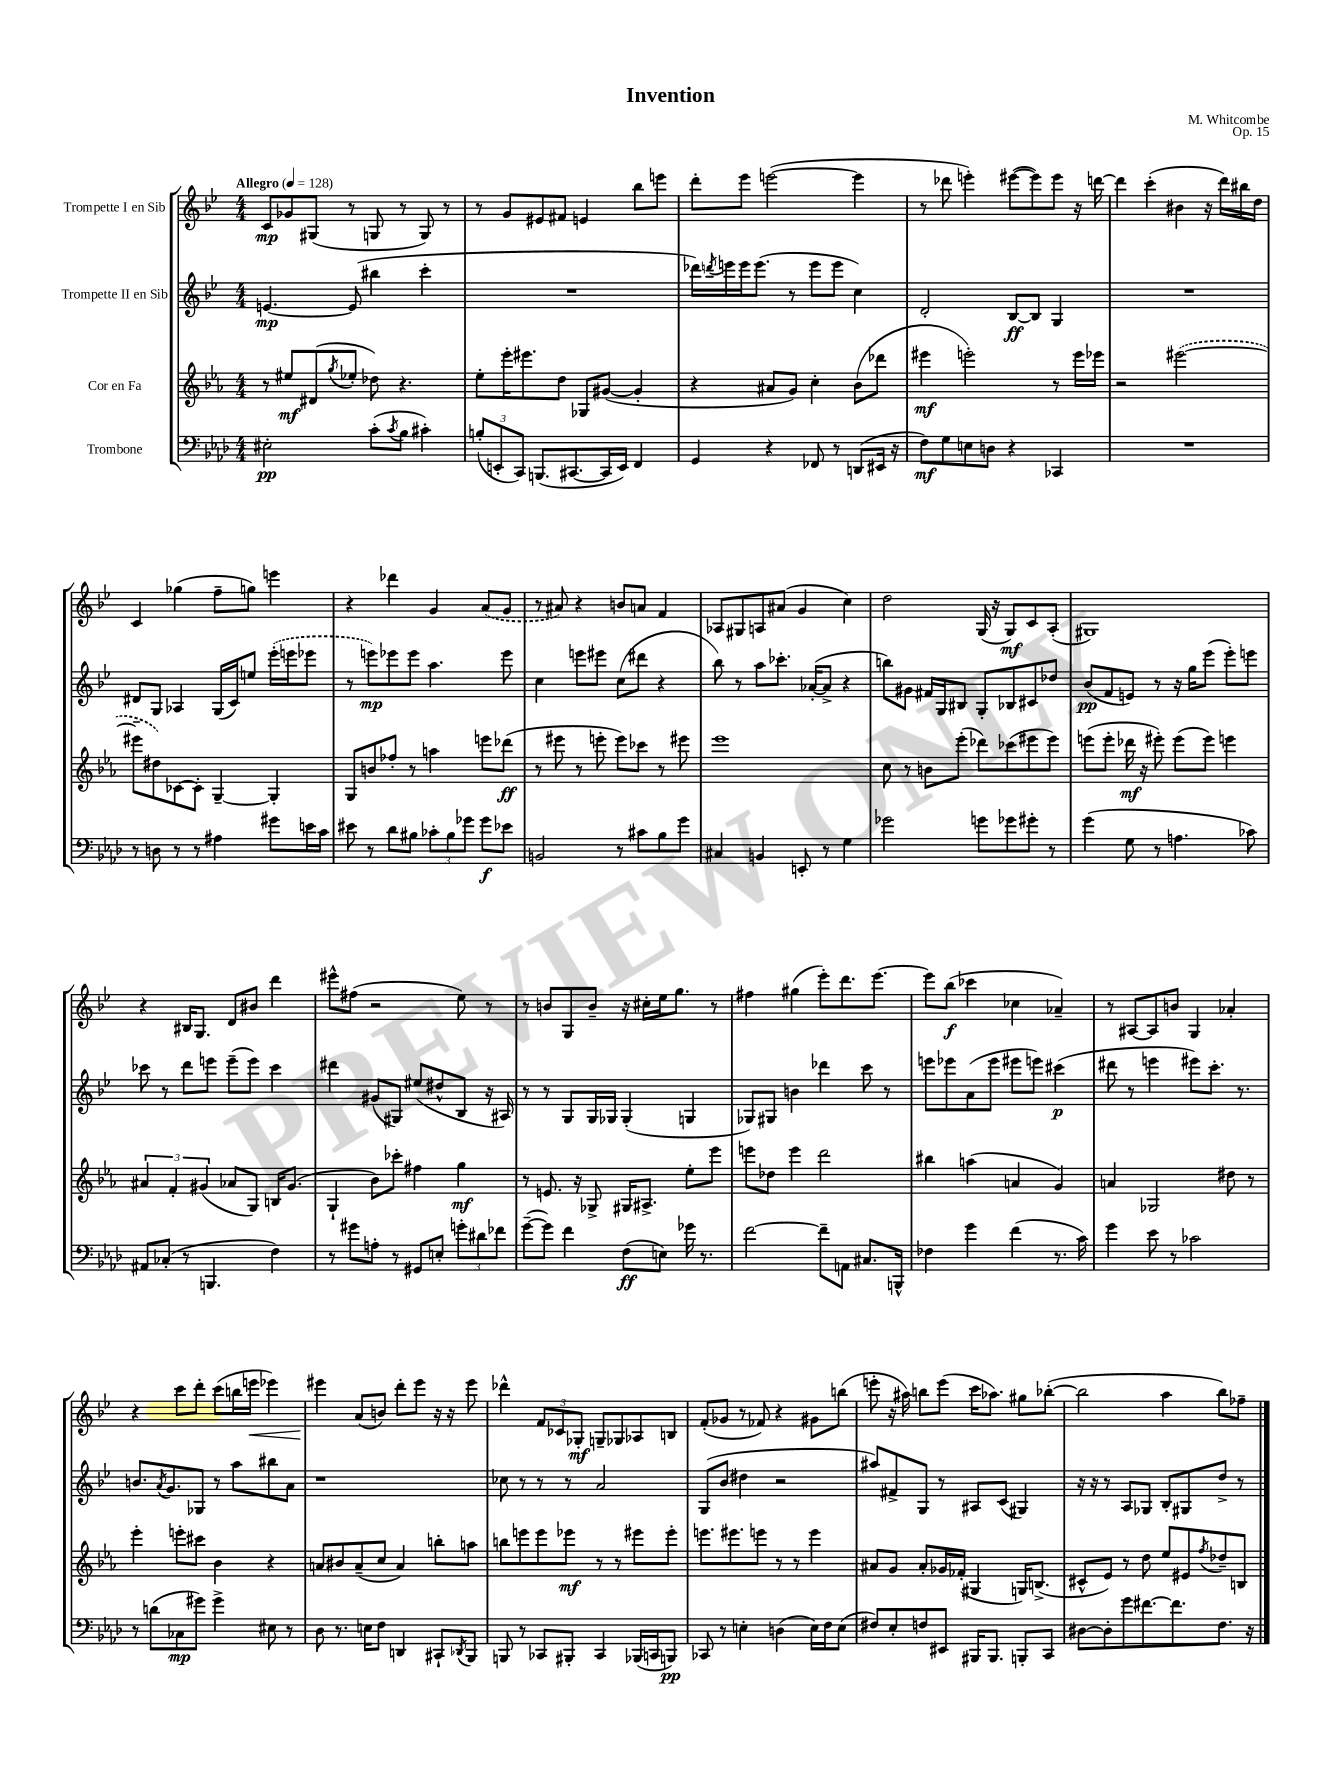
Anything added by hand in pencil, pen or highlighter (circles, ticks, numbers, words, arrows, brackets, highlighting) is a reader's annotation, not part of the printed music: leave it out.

**kern	**kern	**kern	**kern
*staff4	*staff3	*staff2	*staff1
*clefF4	*clefG2	*clefG2	*clefG2
*k[b-e-a-d-]	*k[b-e-a-]	*k[b-e-]	*k[b-e-]
*M4/4	*M4/4	*M4/4	*M4/4
*MM128	*MM128	*MM128	*MM128
2E#'\	8r	[4.e/	8c/L
.	8ee#/L	.	8g-/
.	(8d#/	.	(8G#/J
.	8qgg/	.	.
.	8ee-'/J	(8e/]	8r
(8c'\L	8dd-\)	4bb#\	8G/
8qc/	.	.	.
8B-\J	4.r	.	8r
4c#'\)	.	4ccc'\	8G/)
.	.	.	8r
=	=	=	=
(12B'/L	8ee-'\L	1r	8r
12EE'/	.	.	.
.	16eee-'\K	.	8g/L
12CC/J)	.	.	.
.	8.eee#\	.	.
(8.BBB/L	.	.	8e#/
.	8dd\J	.	8f#/J
[8.CC#/	.	.	.
.	8G-/L	.	4e/
16CC#/]L	([8g#/J	.	.
16EE/JJ)	.	.	.
4FF/	4g#'/]	.	8bb-\L
.	.	.	8eee\J
=	=	=	=
4GG/	4r	16ddd-\LL)	8ddd'\L
.	.	8qddd/	.
.	.	16eee\	.
.	.	16eee\J	8eee-\J
.	.	(8.eee\J	.
4r	8a#/L	.	([2eee\
.	8g/J)	8r	.
8FF-/	4cc'\	8eee\L	.
8r	.	8eee\J	.
(8DD/L	(8b-\L	4cc\)	4eee\]
16EE#/Jk	8ddd-\J	.	.
16r	.	.	.
=	=	=	=
8F\L)	4eee#\	2d'/	8r
8G\	.	.	8ddd-\
8E\	2eee'\)	.	4eee'\)
8D\J	.	.	.
4r	.	[8B-/L	([8eee#\L
.	.	8B-/]J	8eee#\])
4CC-/	8r	4G/	8eee#\J
.	16eee\LL	.	16r
.	16eee-\JJ	.	[16ddd\
=	=	=	=
1r	2r	1r	4ddd\]
.	.	.	(4ccc'\
.	([2eee#\	.	4b#\
.	.	.	16r
.	.	.	16ddd\LL)
.	.	.	16bb#\
.	.	.	16dd\JJ
=	=	=	=
8r	8eee#~\]L	8d#/L	4c/
8D\	8dd#\)	8G/J	.
8r	[8c-\	4A-/	(4gg-\
8r	8c-'\]J	.	.
4A#\	[4G~/	(16G/LL	8ff~\L
.	.	16c/J)	.
.	.	8ee/J	8gg\J)
8g#\L	4G'/]	(16eee-'\LL	4eee\
.	.	16eee\J	.
16e\L	.	8eee-\J	.
16c\JJ	.	.	.
=	=	=	=
8e#\	8G/L	8r	4r
8r	8b/	8eee\L)	.
8d-\L	8ff-'/J	8eee-\	4ddd-\
8B#\J	8r	8eee-\J	.
12c-'\L	4aa\	4.aa\	4g/
12B#\	.	.	.
12g-\J	.	.	.
8g-\L	8eee\L	.	(8a/L
8e-\J	(8ddd-\J	8eee-\	8g/J
=	=	=	=
2BB/	8r	4cc\	8r
.	8eee#\	.	8a#/)
.	8r	8eee\L	4r
.	8eee'\	8eee#\J	.
8r	8eee\L)	(8cc\L	8b/L
8c#\L	8ccc-\J	8ddd#\J	8a/J
8B-\	8r	4r	4f/
8g\J	8eee#\	.	.
=	=	=	=
4C#/	1eee-	8bb-\)	8A-/L
.	.	8r	8G#/
4BB/	.	8aa\L	8A/
.	.	8.ccc-'\J	(8a#/J
8EE'/	.	.	4g/
.	.	([16a-'/LK	.
8r	.	8a-^/]J	.
4G\	.	4r	4cc\)
=	=	=	=
2g-\	8cc\	8bb\L)	2dd\
.	8r	8g#\J	.
.	8b\L	16f#/LL	.
.	.	16G/J	.
.	(8eee-'\J	8B#/J	.
8g\L	8ddd-\L)	8G'/L	(16G/
.	.	.	16r
8g-\	(8ccc-\	8B-/	8G/L)
8g#'\J	8eee#\	8c#/	8c/
8r	8eee#\J)	8dd-/J	(8A'/J
=	=	=	=
(4g\	(8eee\L	(8b-/L	1G#)
.	8eee'\J	8f/	.
8G\	16ddd-\	8e/J)	.
.	16r	.	.
8r	8eee#'\)	8r	.
4.A\	(8eee#\L	16r	.
.	.	16gg\LK	.
.	8eee#\J)	(8eee-\J	.
.	4eee\	8eee-'\L)	.
8c-\)	.	8eee\J	.
=	=	=	=
8AA#/L	6a#/	8ccc-\	4r
(8C-'/J	.	8r	.
.	6f'/	.	.
8r	.	8ddd\L	16B#/LK
.	.	.	8.G/J
.	(6g#/	.	.
4.BBB/	.	8eee\J	.
.	8a-/L	(8eee~\L	8d/L
.	8G/J)	8eee\J)	8b#/J
4F\)	16B/LK	4ccc-\	4ddd\
.	(8.g#/J	.	.
=	=	=	=
8r	4G`/	4ddd#\	8eee#^^\L
8g#\L	.	.	(8ff#\J
8A'\J	8b-\L)	(8g#/L	2r
8r	8ccc-'\J	8G#/J)	.
8GG#/L	4ff#\	(8ee#/L	.
8E'/J	.	8dd#^^/	.
12g'\L	4gg\	8B-/J	8ee-\)
12d#\	.	.	.
.	.	16r	8r
12f-\J	.	.	.
.	.	16A#/)	.
=	=	=	=
([8g~\L	8r	8r	8r
8g\]J)	8.e/	8r	8b/L
4f\	.	8G/L	8G/
.	16r	.	.
.	8G-^/	16G/L	8b~/J
.	.	16G-/JJ	.
(8F\L	16G#/LK	(4G-'/	16r
.	8.A#^/J	.	16cc#'\LL
8E\J)	.	.	16ee-\J
.	.	.	8.gg\J
16g-\	8ee-'\L	4G/	.
8.r	.	.	.
.	8eee-\J	.	8r
=	=	=	=
[2f\	8eee\L	8G-/L)	4ff#\
.	8dd-\J	8G#/J	.
.	4eee\	4b\	(4gg#\
8f~\]L	2ddd\	4ddd-\	8eee-'\L)
8AA\J	.	.	8.ddd\
8.C#/L	.	8ccc\	.
.	.	.	[8.eee-\J
.	.	8r	.
16BBB^^/Jk	.	.	.
=	=	=	=
4F-\	4bb#\	8eee\L	8eee-\]L
.	.	8eee-\	(8bb-\J
4g\	(4aa\	(8a\	4ccc-\
.	.	8eee-\J	.
(4f\	4a/	8eee#\L	4cc-\
.	.	8eee\J)	.
8.r	4g/)	(4ccc#\	4a-~/)
16c\)	.	.	.
=	=	=	=
4g\	4a/	8ddd#\	8r
.	.	8r	[8A#/L
8e-\	2G-/	4eee\	8A#/]
8r	.	.	8b/J
2c-\	.	8eee#\L)	4G/
.	.	8.ccc'\J	.
.	8dd#\	.	4a-'/
.	.	8.r	.
.	8r	.	.
=	=	=	=
8r	4eee-'\	8.b/L	4r
(8d\L	.	.	.
.	.	8qa/	.
.	.	8.g/	.
8C-\	8eee'\L	.	8ccc\L
8g#\J)	8ccc#\J	8G-/J	8ddd'\J
4g#^\	4b-\	8r	(8ccc\L
.	.	8aa\L	16bb\L
.	.	.	16eee\JJ
8E#\	4r	8bb#\	4eee-\)
8r	.	8a\J	.
=	=	=	=
8D-\	8a/L	1r	4eee#\
8.r	8b#/	.	.
.	(8a~/	.	(8a/L
16E\LK	.	.	.
8F\J	8cc/J	.	8b/J)
4DD/	4a/)	.	8ddd'\L
.	.	.	8eee#\J
8CC#`/L	8bb'\L	.	16r
.	.	.	16r
8qDD-/	.	.	.
8BBB-/J	8aa\J	.	8eee#\
=	=	=	=
8BBB/	8bb\L	8cc-\	4ddd-^^\
8r	8eee\	8r	.
8CC-/L	8eee\	8r	12f/L
.	.	.	12c-/
8BBB#'/J	8eee-\J	8r	.
.	.	.	12G-'/J
4CC-/	8r	2a/	8G~/L
.	8r	.	8G-/
(16BBB-/LL	8eee#\L	.	8A-/
16CC/J	.	.	.
8BBB/J)	8eee#'\J	.	8B/J
=	=	=	=
8CC-/	8.eee\L	(8G/L	(8f'/L
8r	.	8b-/J	8g-/J
.	8.eee#\	.	.
4E'\	.	4dd#\	8r
.	8eee\J	.	8f-/)
(4D\	8r	2r	4r
.	8r	.	.
16E\LL)	4eee\	.	8g#\L
16F\J	.	.	.
(8E\J	.	.	(8bb\J
=	=	=	=
8F#/L)	8a#/L	8aa#/L)	8eee'\
8E-'/	8g/J	8f#^/	16r
.	.	.	16aa#\)
8F/	8a#'/L	8G/J	8bb\L
8EE#/J	16g-/L	8r	(8eee\J
.	(16f-'/JJ	.	.
16BBB#/LK	4G#/	8A#/L	16ccc\LK
8.BBB#/J	.	.	8.aa-\J)
.	.	(8c/J	.
8BBB'/L	16G/LK)	4G#/)	8gg#\L
.	(8.B^/J	.	.
8CC/J	.	.	([8bb-'\J
=	=	=	=
[8D#\L	8c#^^/L	16r	2bb-\]
.	.	16r	.
8D#'\]	8e-/J)	8r	.
8g\	8r	8A/L	.
[8.f#\	8dd\	8G-/J	.
.	8ee-/L	8B-'/L	4aa\
8.f#\]	.	.	.
.	8e#/	8G#/	.
.	8qff/	.	.
8.F\J	8dd-~/	8dd^/J	8bb-\L)
.	8B/J	8r	8ff-~\J
16r	.	.	.
==	==	==	==
*-	*-	*-	*-
